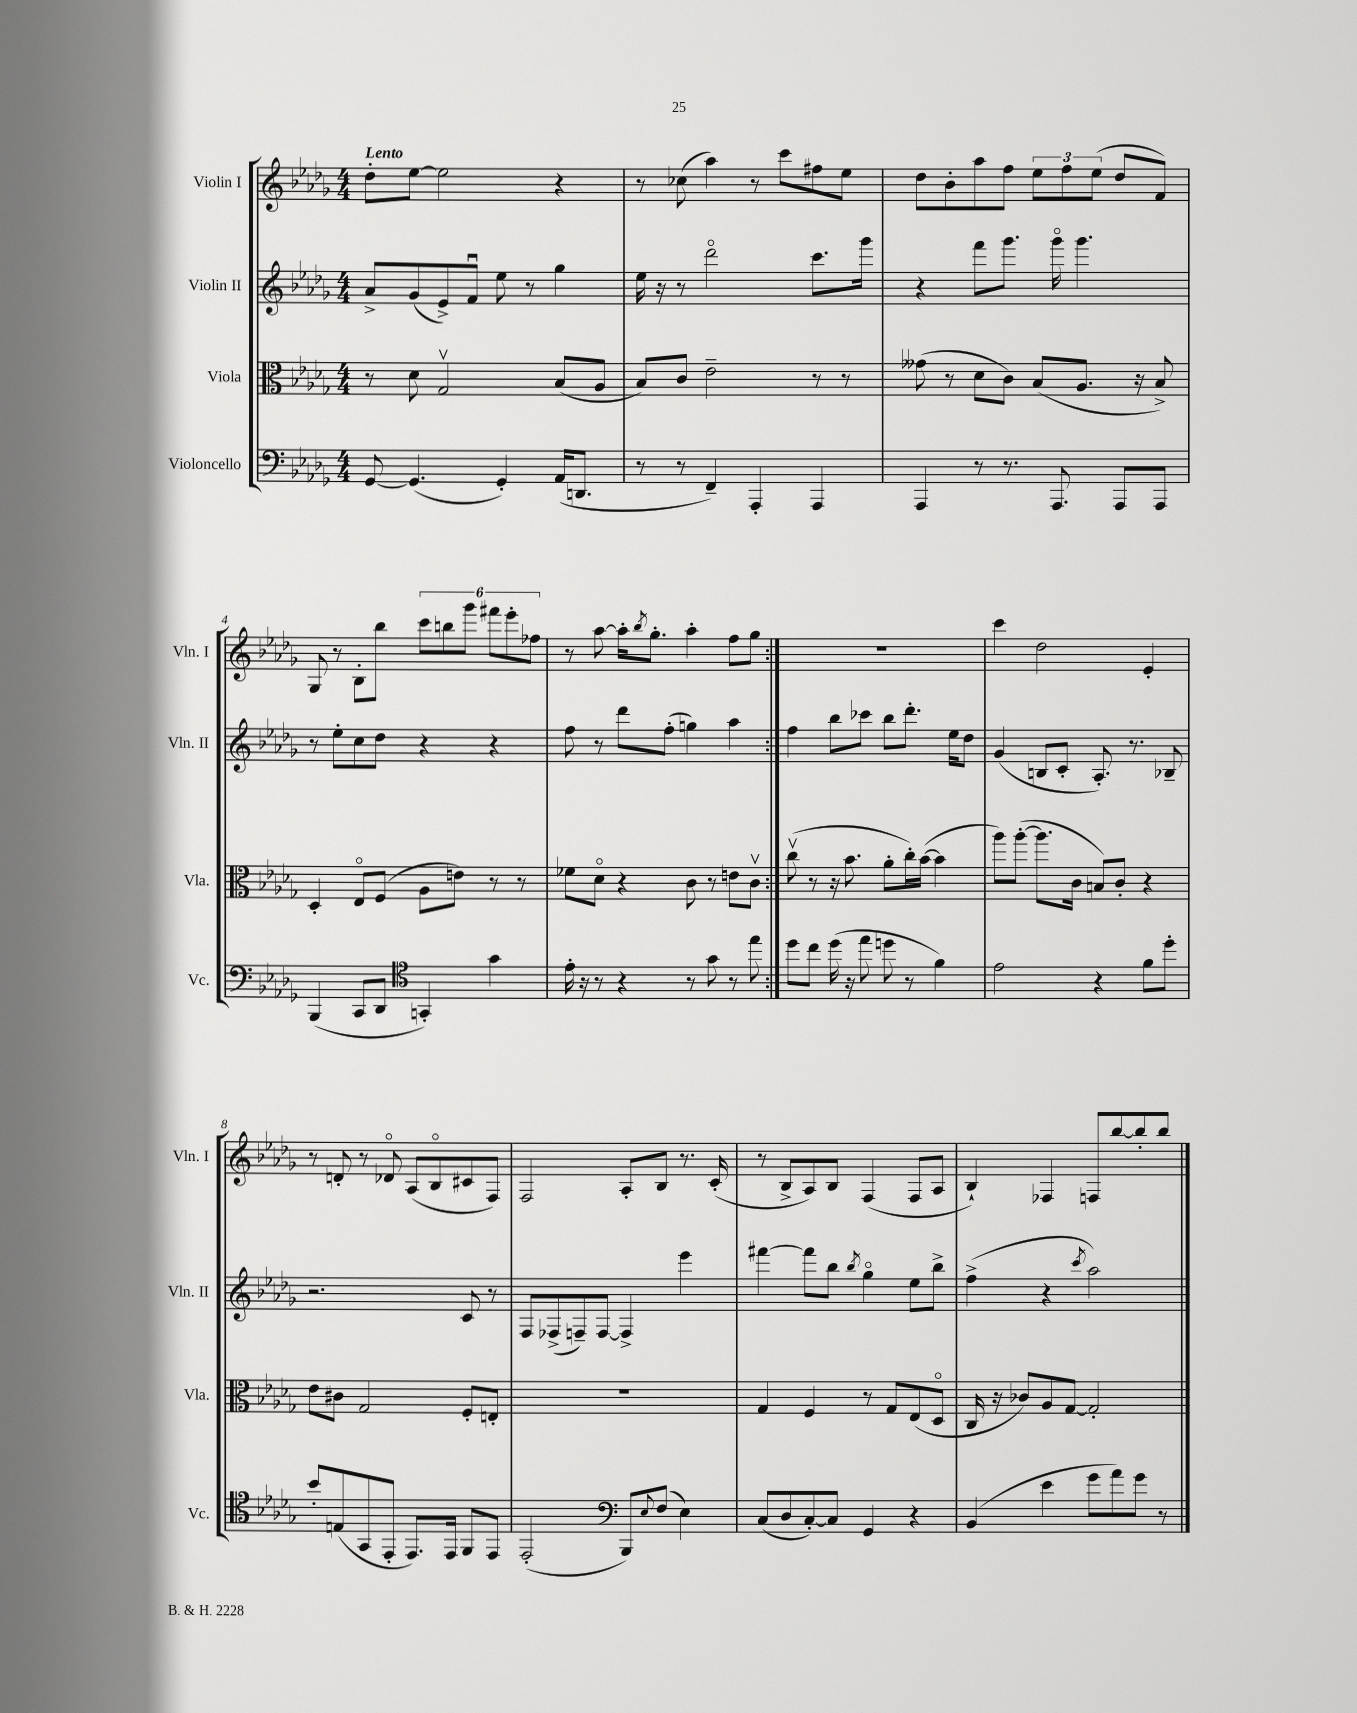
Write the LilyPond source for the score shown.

<<
\new StaffGroup <<
\new Staff = "s0" \with { instrumentName = "Violin I" shortInstrumentName = "Vln. I" } {
    \clef treble \key des \major \numericTimeSignature \time 4/4 \tempo "Lento"
    \repeat volta 2 { des''8-. ees''8~ ees''2 r4 |
    r8 ces''8( aes''4) r8 c'''8 fis''8 ees''8 |
    des''8 bes'8-. aes''8 f''8 \tuplet 3/2 { ees''8 f''8 ees''8( } des''8 f'8) |
    ges8 r8 bes8-. bes''8 \tuplet 6/4 { c'''8 b''8 ges'''8 fis'''8 ees'''8-. fes''8 } |
    r8 aes''8~ aes''16-. \acciaccatura { bes''8 } ges''8.-. aes''4-. f''8 ges''8 | }
    R1 |
    c'''4 des''2 ees'4-. |
    r8 d'8-. r8 des'8\flageolet aes8( bes8\flageolet cis'8 f8) |
    f2 aes8-. bes8 r8. c'16-.( |
    r8 bes8-> aes8) bes8 f4( f8 aes8 |
    bes4-!) fes4 f8 bes''8~ bes''8-. bes''8 \bar "|." |
}
\new Staff = "s1" \with { instrumentName = "Violin II" shortInstrumentName = "Vln. II" } {
    \clef treble \key des \major \numericTimeSignature \time 4/4
    \repeat volta 2 { aes'8-> ges'8( ees'8->) f'8\downbow ees''8 r8 ges''4 |
    ees''16 r16 r8 des'''2\flageolet c'''8. ges'''16 |
    r4 f'''8 ges'''8. ges'''16\flageolet ges'''4. |
    r8 ees''8-. c''8 des''8 r4 r4 |
    f''8 r8 des'''8 f''8-.( g''4) aes''4 | }
    f''4 bes''8 ces'''8 bes''8 des'''8.-. ees''16 des''8 |
    ges'4( b8 c'8-. aes8.-.) r8. bes8-- |
    r2. c'8 r8 |
    f8 fes8->( f8--) f8~ f4-> ees'''4 |
    fis'''4~ fis'''8 bes''8 \acciaccatura { bes''8 } ges''4\flageolet ees''8 bes''8-> |
    f''4->( r4 \acciaccatura { c'''8 } aes''2) \bar "|." |
}
\new Staff = "s2" \with { instrumentName = "Viola" shortInstrumentName = "Vla." } {
    \clef alto \key des \major \numericTimeSignature \time 4/4
    \repeat volta 2 { r8 des'8 ges2\upbow bes8( aes8 |
    bes8) c'8 ees'2-- r8 r8 |
    geses'8( r8 des'8 c'8) bes8( aes8. r16 bes8->) |
    des4-. ees8\flageolet f8( aes8 e'8) r8 r8 |
    fes'8 des'8\flageolet r4 c'8 r8 e'8 c'8\upbow | }
    c''8\upbow( r8 r16 bes'8. aes'8-. c''16-.) bes'16~( bes'4 |
    aes''8) aes''8~-.( aes''8. c'16 b8) c'8-. r4 |
    ees'8 cis'8 ges2 f8-. e8-. |
    R1 |
    ges4 f4 r8 ges8 ees8( des8\flageolet |
    c16 r16 ces'8) aes8 ges8~ ges2-. \bar "|." |
}
\new Staff = "s3" \with { instrumentName = "Violoncello" shortInstrumentName = "Vc." } {
    \clef bass \key des \major \numericTimeSignature \time 4/4
    \repeat volta 2 { ges,8~ ges,4.( ges,4-.) aes,16( d,8. |
    r8 r8 f,4--) aes,,4-. aes,,4 |
    aes,,4 r8 r8. aes,,8. aes,,8 aes,,8 |
    bes,,4( c,8 des,8 \clef tenor g,4-.) ges'4 |
    ees'16-. r16 r8 r4 r8 ges'8 r8 ees''8 | }
    des''8 c''8 des''16( r16 ees''8 d''8 r8 f'4) |
    ees'2 r4 f'8 des''8-. |
    bes'8-. e8( ges,8 ees,8-. ees,8.) ees,16 f,8 ees,8 |
    ees,2-.( \clef bass bes,,8) \appoggiatura { ees8 } f8( ees4) |
    c8( des8 c8~-.) c8 ges,4 r4 |
    bes,4( ees'4 ges'8 aes'8) ges'8 r8 \bar "|." |
}
>>
>>
